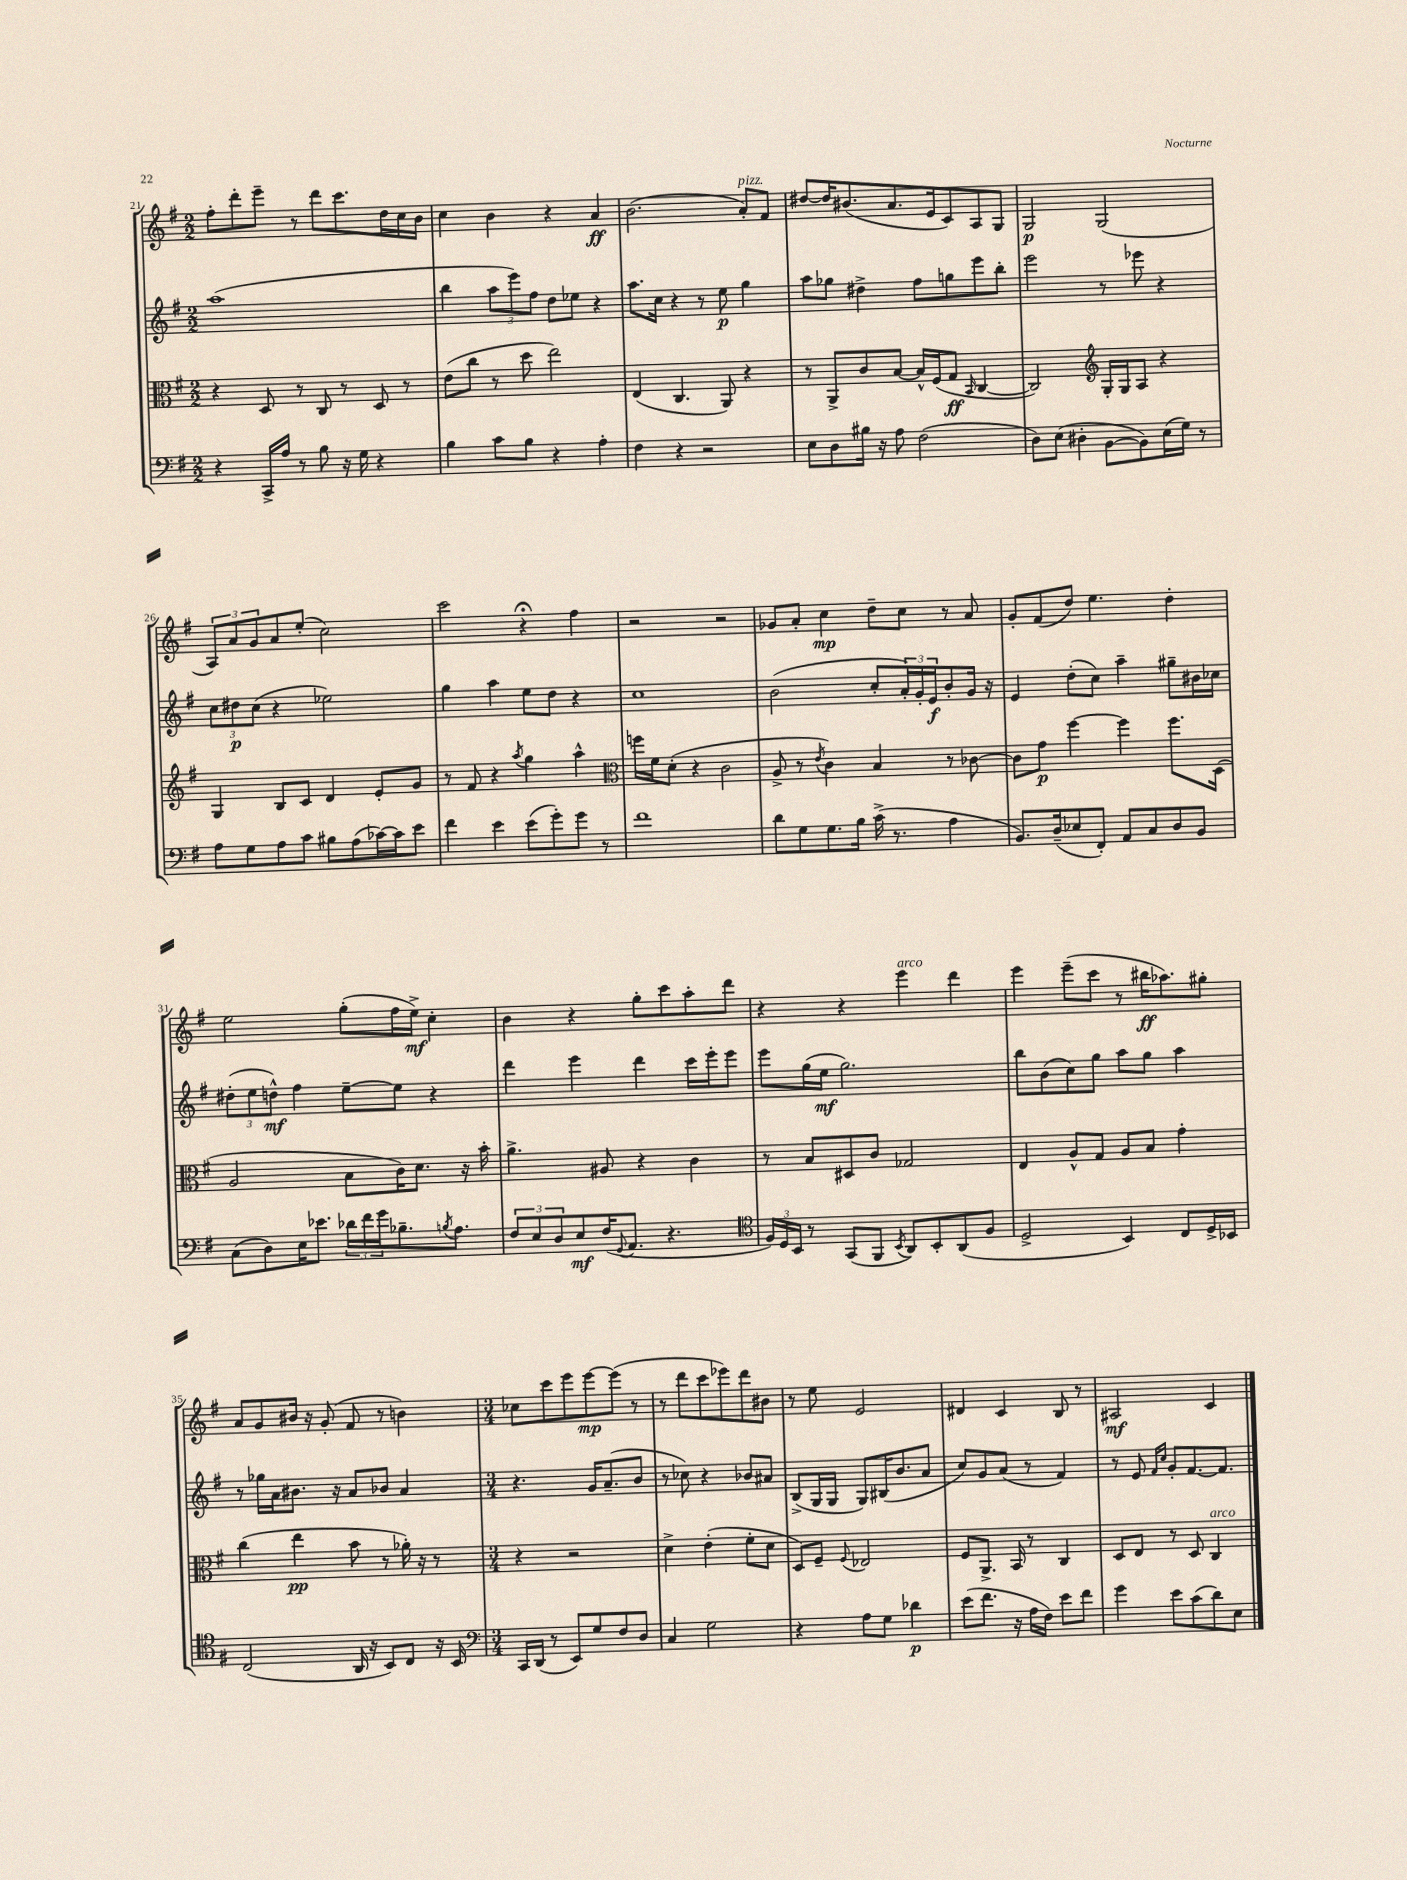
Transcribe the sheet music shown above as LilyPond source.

<<
\new StaffGroup <<
\new Staff = "s0" {
    \clef treble \key g \major \numericTimeSignature \time 2/2
    fis''8-. d'''8-. e'''8-- r8 d'''8 c'''8. d''16 c''16 b'16 |
    c''4 b'4 r4 a'4\ff |
    b'2.( a'8-.^\markup { \italic "pizz." }) fis'8 |
    dis''8~ dis''16 bis'8.( a'8. e'16 c'8) a8 g8 |
    g2\p g2( |
    \tuplet 3/2 { a8) a'8 g'8 } a'8 e''8-.( c''2) |
    c'''2 r4\fermata fis''4 |
    r2 r2 |
    ges'8 a'8-. c''4\mp d''8-- c''8 r8 a'8 |
    g'8-. fis'8( d''8) e''4. d''4-. |
    e''2 g''8-.( fis''16 e''16->\mf) c''4-. |
    b'4 r4 g''8-. c'''8 a''8-. d'''8 |
    r4 r4 e'''4^\markup { \italic "arco" } d'''4 |
    e'''4 e'''8--( c'''8 r8 bis''16\ff aes''8.) gis''8-. |
    a'8 g'8 bis'16 r16 g'8-.( fis'8 r8 b'4) |
    \numericTimeSignature \time 3/4 ces''8 c'''8 e'''8 e'''8~\mp e'''8( r8 |
    r8 d'''8 c'''8 ees'''8) d'''8 bis'8 |
    r8 e''8 e'2 |
    dis'4 c'4 b8 r8 |
    ais2\mf c'4 \bar "|." |
}
\new Staff = "s1" {
    \clef treble \key g \major \numericTimeSignature \time 2/2
    a''1( |
    b''4 \tuplet 3/2 { a''8 e'''8) fis''8 } d''8 ees''8 r4 |
    a''8. c''16 r4 r8 e''8\p g''4 |
    a''8 ges''8 dis''4-> fis''8 g''8 e'''8 b''8-. |
    e'''2 r8 ees'''8 r4 |
    \tuplet 3/2 { c''8 dis''8\p c''8( } r4 ees''2) |
    g''4 a''4 e''8 d''8 r4 |
    c''1 |
    b'2( c''8-. \tuplet 3/2 { a'16-.) g'16-. e'16\f } b'8-. g'16 r16 |
    e'4 d''8-.( c''8) a''4-- gis''8-- bis'16 ces''16 |
    \tuplet 3/2 { dis''8-.( e''8 d''8-^\mf) } fis''4 e''8~-- e''8 r4 |
    d'''4 e'''4 d'''4 c'''16 e'''16-. e'''8 |
    e'''8 g''16( e''16\mf g''2.) |
    b''8 b'8( c''8) g''8 a''8 g''8 a''4 |
    r8 ges''16 a'16 bis'8. r16 a'8 bes'8 a'4 |
    \numericTimeSignature \time 3/4 r4. g'16 a'8.--( b'8 |
    r8 ces''8) r4 bes'8 ais'8 |
    b8->( g16 g16 g8) bis16( b'8. a'8 |
    c''8) g'8 a'8( r8 fis'4) |
    r8 e'8 \grace { fis'16 c''16 } g'8-. fis'8.~ fis'8. \bar "|." |
}
\new Staff = "s2" {
    \clef alto \key g \major \numericTimeSignature \time 2/2
    r4 d8 r8 c8 r8 d8 r8 |
    e'8( c''8 r8 d''8 e''2) |
    e4( c4. a,8) r4 |
    r8 a,8-> c'8 b8~ b16-^ fis16( g8\ff \grace { b,16 } c4~ |
    c2) \clef treble g16-. g16 a8 r4 |
    g4 b8 c'8 d'4 e'8-. g'8 |
    r8 fis'8 r4 \acciaccatura { a''8 } g''4 a''4-^ |
    \clef alto f''16 fis'16 d'8-.( r4 c'2 |
    a8-> r8 \acciaccatura { e'8 } c'4) b4 r8 ces'8~ |
    ces'8 g'8\p fis''4~ fis''4 fis''8. d16( |
    a2 b8 c'16) d'8. r16 b'16-. |
    a'4.-> ais8 r4 c'4 |
    r8 b8 dis8 c'8 ges2 |
    e4 a8-^ g8 a8 b8 g'4-. |
    c''4( e''4\pp b'8 r8 aes'16-.) r16 r8 |
    \numericTimeSignature \time 3/4 r4 r2 |
    d'4-> e'4-.( fis'8-. d'8 |
    d8) fis8-- \appoggiatura { fis8 } ees2 |
    fis8 a,8.-> b,16 r8 c4 |
    d8 e8 r8 d8 c4^\markup { \italic "arco" } \bar "|." |
}
\new Staff = "s3" {
    \clef bass \key g \major \numericTimeSignature \time 2/2
    r4 c,16-> a16 r8 b8 r16 g16 r4 |
    b4 c'8 b8 r4 a4-. |
    fis4 r4 r2 |
    e8 d8 bis16 r16 a8 fis2( |
    d8) e8( dis4-. b,8~ b,8) e16( g16) r8 |
    a8 g8 a8 c'8 bis8 a8( ces'16~) ces'16 e'8 |
    fis'4 e'4 e'8( g'8-.) g'8 r8 |
    fis'1 |
    d'8 g8 g8. b16 c'16->( r8. a4 |
    b,8.) d16--( ees8 fis,8-.) a,8 c8 d8 b,8 |
    c8( d8) e16 ees'8. \tuplet 3/2 { des'16 fis'16 g'16 } bes8.-- \acciaccatura { b8 } a8. |
    \tuplet 3/2 { fis8 e8 d8 } e8\mf fis16( \appoggiatura { g,8 } a,8. r4. |
    \clef tenor \tuplet 3/2 { fis16) d16 b,16 } r8 g,8( fis,8 \acciaccatura { b,8 } a,8) b,8-. a,8( fis8 |
    d2-> b,4) c8 d16-> bes,16 |
    c2( a,16 r16 b,8) c8 r16 b,16 |
    \numericTimeSignature \time 3/4 \clef bass c,16 d,16( r8 e,8) g8 fis8 d8 |
    c4 g2 |
    r4 a8 g8 des'4\p |
    e'8( fis'8. r16 a16 fis16) e'8 fis'8 |
    g'4 e'8 c'8( d'8) e8 \bar "|." |
}
>>
>>
\layout { \context { \Score currentBarNumber = #21 } }
